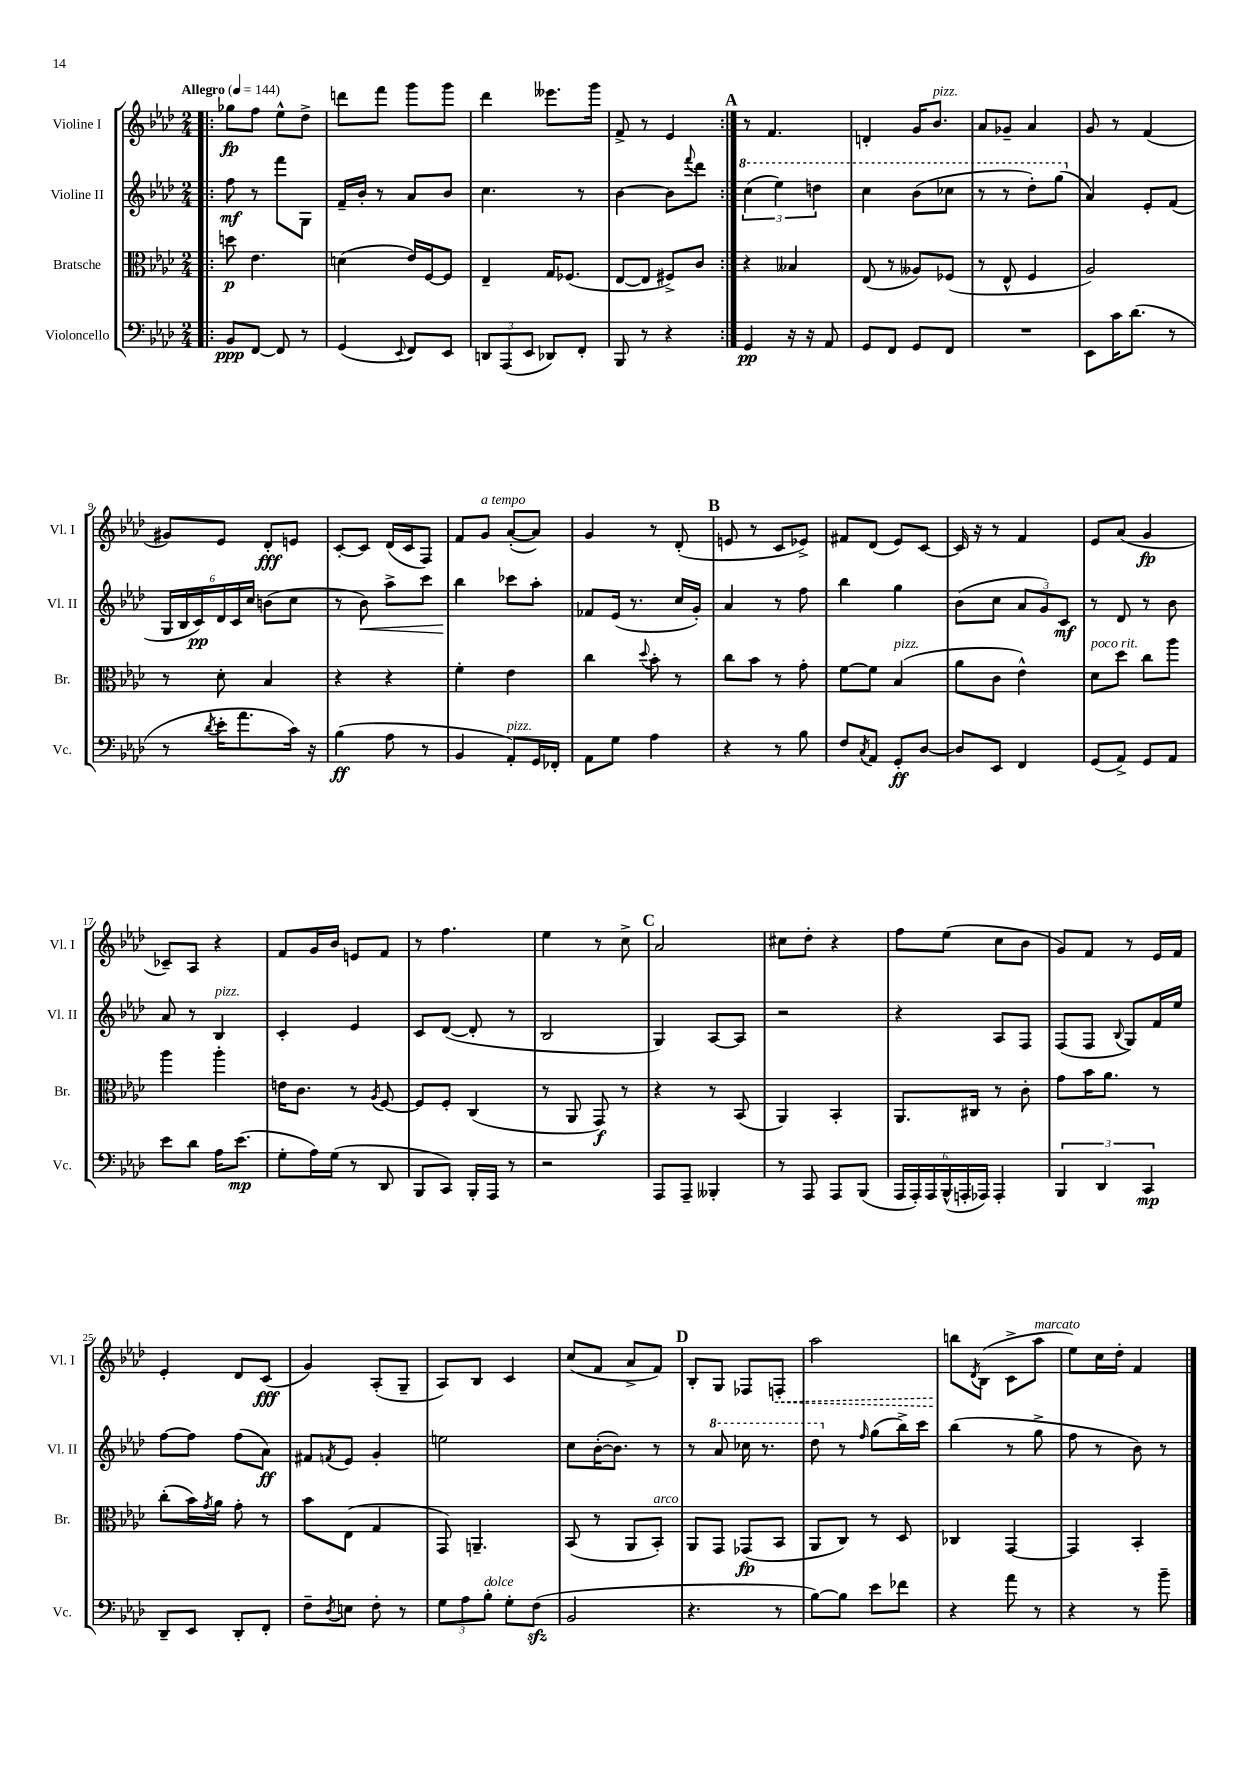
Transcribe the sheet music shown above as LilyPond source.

<<
\new StaffGroup <<
\new Staff = "s0" \with { instrumentName = "Violine I" shortInstrumentName = "Vl. I" } {
    \clef treble \key aes \major \numericTimeSignature \time 2/4 \tempo "Allegro" 4 = 144
    \repeat volta 2 { \bar ".|:" ges''8\fp f''8 ees''8-^ des''8-> |
    d'''8 f'''8 g'''8 g'''8 |
    des'''4 eeses'''8. g'''16 |
    f'8-> r8 ees'4 | }
    \mark \markup { \bold "A" } r8 f'4. |
    d'4-. g'16 bes'8.^\markup { \italic "pizz." } |
    aes'8 ges'8-- aes'4 |
    g'8 r8 f'4( |
    gis'8) ees'8 des'8-.\fff e'8 |
    c'8~-. c'8 des'16( c'16 f8) |
    f'8 g'8^\markup { \italic "a tempo" } aes'8~-.( aes'8) |
    g'4 r8 des'8-.( |
    \mark \markup { \bold "B" } e'8 r8 c'8 ees'8->) |
    fis'8 des'8( ees'8) c'8~ |
    c'16 r16 r8 f'4 |
    ees'8 aes'8( g'4\fp |
    ces'8--) aes8 r4 |
    f'8 g'16 bes'16 e'8 f'8 |
    r8 f''4. |
    ees''4 r8 c''8-> |
    \mark \markup { \bold "C" } aes'2 |
    cis''8 des''8-. r4 |
    f''8 ees''8( c''8 bes'8 |
    g'8) f'8 r8 ees'16 f'16 |
    ees'4-. des'8 c'8\fff( |
    g'4) aes8-.( g8-- |
    aes8) bes8 c'4 |
    c''8( f'8 aes'8-> f'8) |
    \mark \markup { \bold "D" } bes8-. g8 fes8 \once \override Hairpin.style = #'dashed-line f8-.\< |
    aes''2 |
    b''8\! \acciaccatura { des'8 } bes8( c'8-> aes''8^\markup { \italic "marcato" } |
    ees''8) c''16 des''16-. f'4 \bar "|." |
}
\new Staff = "s1" \with { instrumentName = "Violine II" shortInstrumentName = "Vl. II" } {
    \clef treble \key aes \major \numericTimeSignature \time 2/4
    \repeat volta 2 { \bar ".|:" f''8\mf r8 f'''8 g8 |
    f'16-- bes'16-. r8 aes'8 bes'8 |
    c''4. r8 |
    bes'4~ bes'8 \appoggiatura { f'''8 } des'''8 | }
    \mark \markup { \bold "A" } \tuplet 3/2 { \ottava #1 c'''4( ees'''4) d'''4 } |
    c'''4 bes''8( ces'''8 |
    r8 r8 des'''8-.) g'''8( \ottava #0 |
    aes'4) ees'8-. f'8( |
    \tuplet 6/4 { g16 bes16 c'16\pp) des'16 c'16 c''16 } b'8( c''8 |
    r8 bes'8\<) aes''8-> c'''8 |
    bes''4\! ces'''8 aes''8-. |
    fes'8 ees'16( r8. c''16 g'16-.) |
    \mark \markup { \bold "B" } aes'4 r8 f''8 |
    bes''4 g''4 |
    bes'8( c''8 \tuplet 3/2 { aes'8 g'8) c'8\mf } |
    r8 des'8 r8 bes'8 |
    aes'8 r8 bes4^\markup { \italic "pizz." } |
    c'4-. ees'4 |
    c'8 des'8~( des'8-. r8 |
    bes2 |
    \mark \markup { \bold "C" } g4) aes8~ aes8 |
    r2 |
    r4 aes8 f8 |
    f8( f8 \appoggiatura { bes8 } g8) f'16 ees''16 |
    f''8~ f''8 f''8( aes'8\ff) |
    fis'8 \acciaccatura { f'8 } ees'8 g'4-. |
    e''2 |
    c''8 bes'16~-.( bes'8.) r8 |
    \mark \markup { \bold "D" } r8 \ottava #1 aes''8 ces'''16 r8. |
    des'''8 \ottava #0 r8 \grace { f''16 } g''8( bes''16->) c'''16 |
    bes''4( r8 g''8-> |
    f''8 r8 bes'8) r8 \bar "|." |
}
\new Staff = "s2" \with { instrumentName = "Bratsche" shortInstrumentName = "Br." } {
    \clef alto \key aes \major \numericTimeSignature \time 2/4
    \repeat volta 2 { \bar ".|:" d''8\p ees'4. |
    d'4( ees'16) f16~ f8 |
    ees4-- g16 fes8.( |
    ees8~ ees8 fis8->) c'8 | }
    \mark \markup { \bold "A" } r4 beses4 |
    ees8( r8 aeses8) fes8( |
    r8 ees8-^ f4 |
    aes2) |
    r8 des'8-. bes4 |
    r4 r4 |
    f'4-. ees'4 |
    c''4 \appoggiatura { des''8 } bes'8-. r8 |
    \mark \markup { \bold "B" } c''8 bes'8 r8 g'8-. |
    f'8~ f'8 bes4^\markup { \italic "pizz." }( |
    aes'8 c'8 ees'4-^) |
    des'8^\markup { \italic "poco rit." } des''8 c''8 aes''8 |
    aes''4 aes''4-. |
    e'16 c'8. r8 \acciaccatura { aes8 } f8~ |
    f8 f8-. c4( |
    r8 aes,8 g,8\f) r8 |
    \mark \markup { \bold "C" } r4 r8 bes,8( |
    aes,4) bes,4-. |
    aes,8. cis16 r8 c'8-. |
    g'8 bes'16 aes'8. r8 |
    c''8-.( bes'16) \acciaccatura { g'8 } aes'16 g'8-. r8 |
    bes'8 ees8( g4 |
    g,8) a,4.-- |
    bes,8( r8 aes,8 bes,8-.^\markup { \italic "arco" }) |
    \mark \markup { \bold "D" } aes,8 g,8 ges,8\fp( bes,8 |
    aes,8 c8) r8 des8 |
    ces4 g,4~ |
    g,4 bes,4-. \bar "|." |
}
\new Staff = "s3" \with { instrumentName = "Violoncello" shortInstrumentName = "Vc." } {
    \clef bass \key aes \major \numericTimeSignature \time 2/4
    \repeat volta 2 { \bar ".|:" bes,8\ppp f,8~ f,8 r8 |
    g,4( \appoggiatura { ees,8 } f,8) ees,8 |
    \tuplet 3/2 { d,8 aes,,8( ees,8 } des,8) f,8-. |
    bes,,8 r8 r4 | }
    \mark \markup { \bold "A" } g,4\pp r16 r16 aes,8 |
    g,8 f,8 g,8 f,8 |
    R2 |
    ees,8 c'16 des'8.( r8 |
    r8 \acciaccatura { des'8 } ees'16-. aes'8. c'16) r16 |
    bes4\ff( aes8 r8 |
    bes,4 aes,8-.^\markup { \italic "pizz." }) g,16 fes,16-. |
    aes,8 g8 aes4 |
    \mark \markup { \bold "B" } r4 r8 bes8 |
    f8 \acciaccatura { c8 } aes,8 g,8-.\ff des8~ |
    des8 ees,8 f,4 |
    g,8( aes,8->) g,8 aes,8 |
    ees'8 des'8 aes16 ees'8.\mp( |
    g8-. aes16) g16( r8 des,8 |
    bes,,8 c,8) bes,,16-. aes,,16 r8 |
    r2 |
    \mark \markup { \bold "C" } aes,,8 aes,,8-- beses,,4-. |
    r8 aes,,8 aes,,8 bes,,8( |
    \tuplet 6/4 { aes,,16 aes,,16-.) aes,,16 bes,,16-^( a,,16-. aes,,16) } aes,,4-. |
    \tuplet 3/2 { bes,,4 des,4 c,4\mp } |
    des,8-- ees,8 des,8-. f,8-. |
    f8-- \acciaccatura { des8 } e8 f8-. r8 |
    \tuplet 3/2 { g8 aes8 bes8-.^\markup { \italic "dolce" } } g8-. f8\sfz( |
    bes,2 |
    \mark \markup { \bold "D" } r4. r8 |
    bes8~) bes8 ees'8 fes'8 |
    r4 aes'8 r8 |
    r4 r8 bes'8-- \bar "|." |
}
>>
>>
